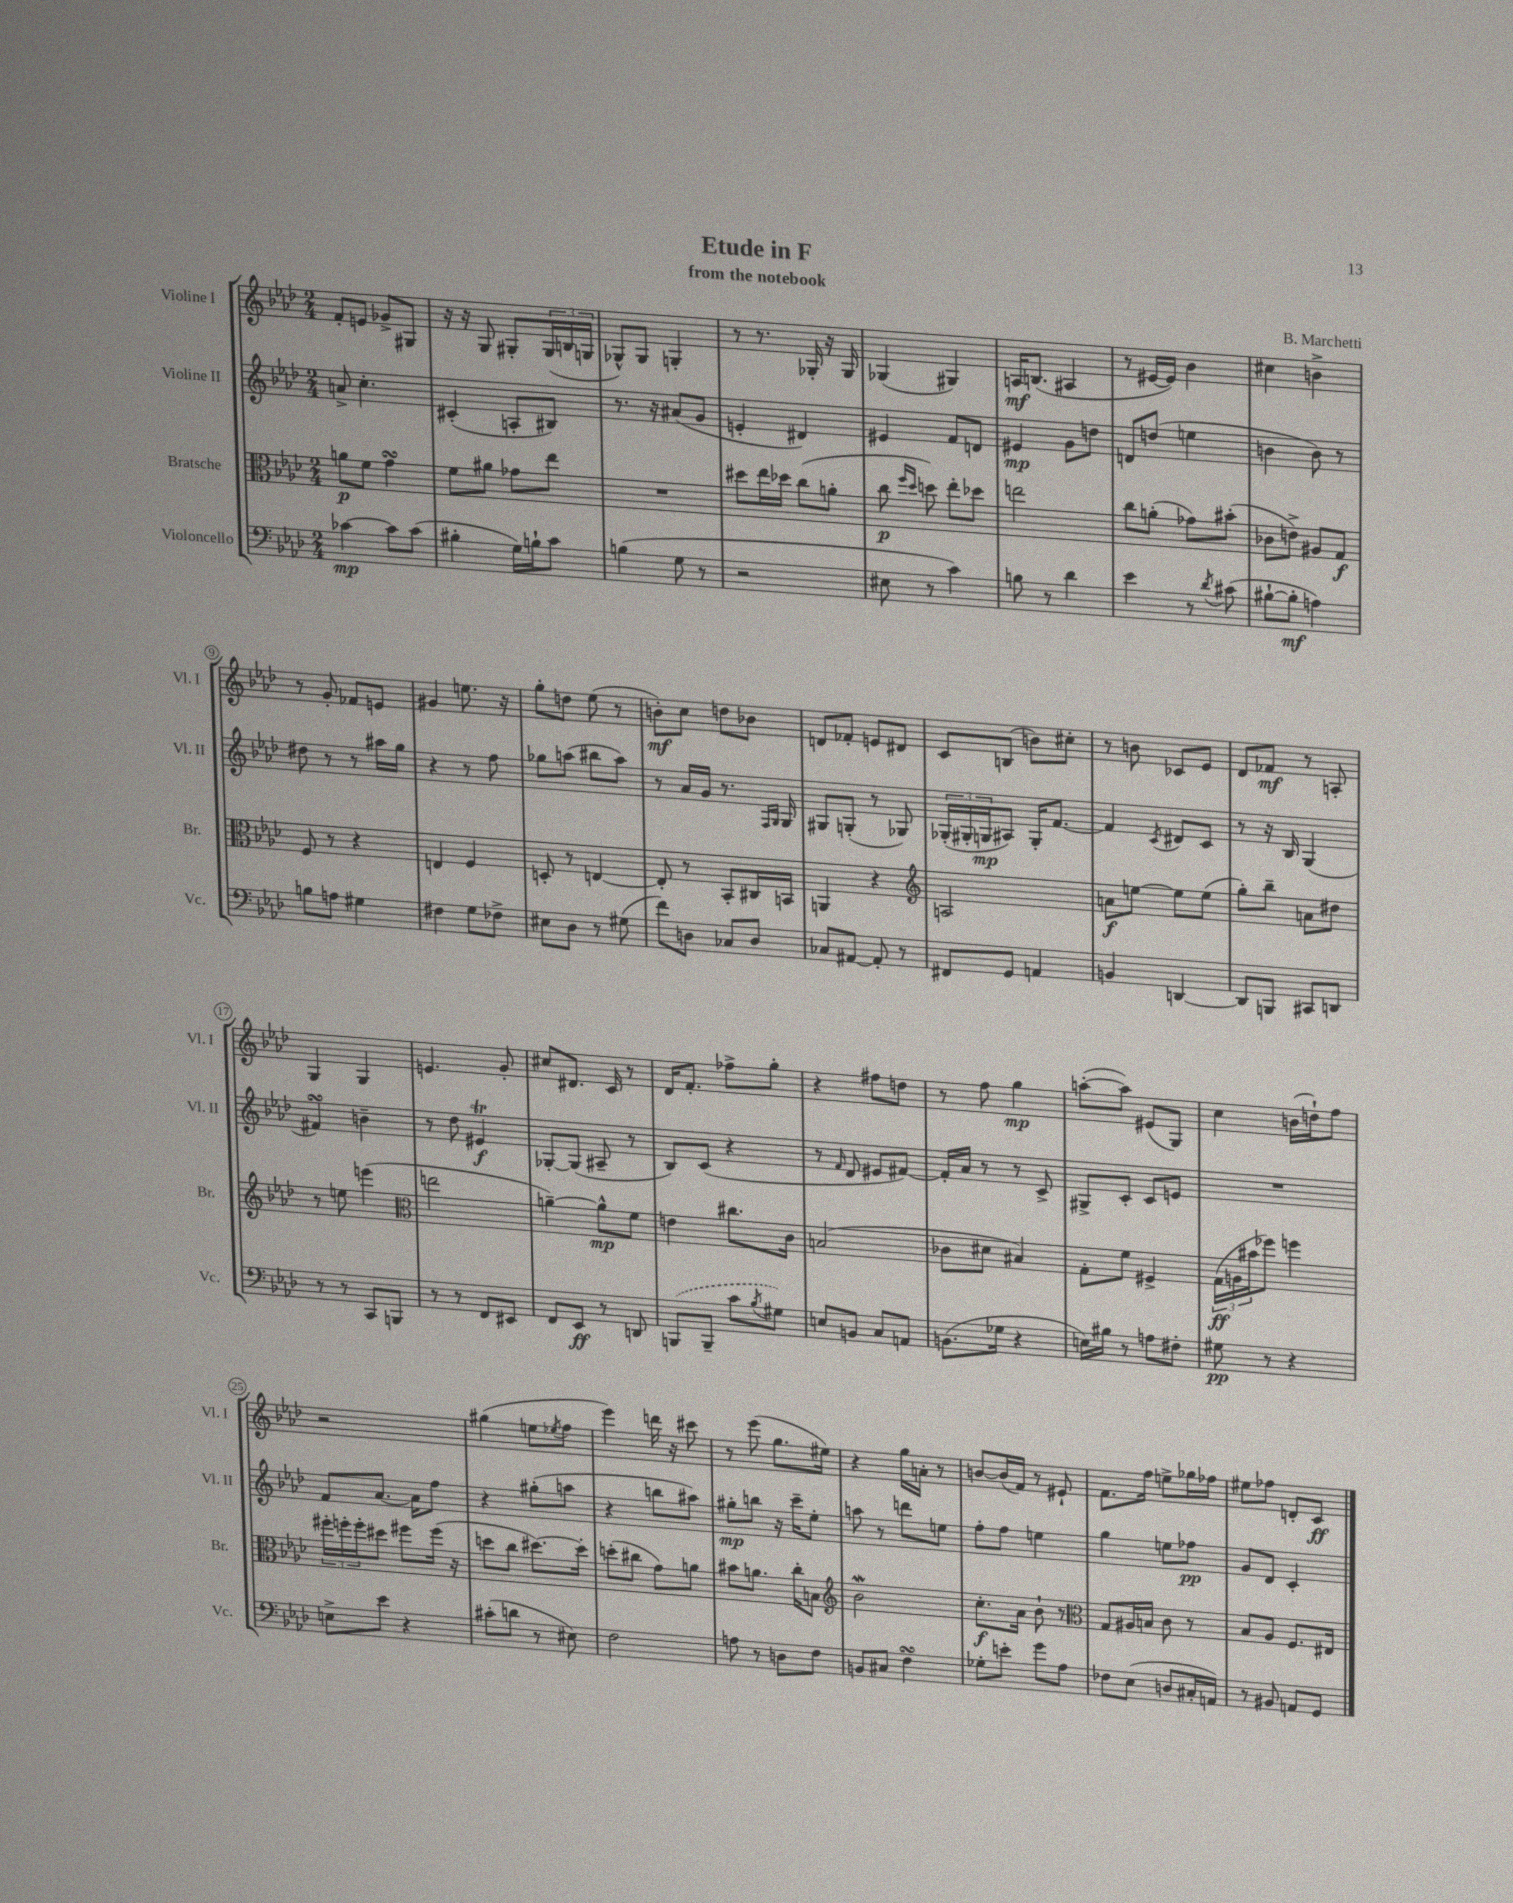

**kern	**kern	**kern	**kern
*staff4	*staff3	*staff2	*staff1
*clefF4	*clefC3	*clefG2	*clefG2
*k[b-e-a-d-]	*k[b-e-a-d-]	*k[b-e-a-d-]	*k[b-e-a-d-]
*M2/4	*M2/4	*M2/4	*M2/4
[4c-\	8a\L	8a^/	8f'/L
.	8f\J	4.cc'\	8e/J
8c-\]L	4g\	.	8g-^/L
(8c-\J	.	.	8G#/J
=	=	=	=
4B#'\	8f\L	(4c#'/	16r
.	.	.	16r
.	8a#\J	.	8G/
16G\LL)	8g-\L	8A'/L	8G#'/L
16B`\J	.	.	.
8c\J	8ee-\J	8B#/J)	(24G#/L
.	.	.	24B/
.	.	.	24G/JJ
=	=	=	=
(4B\	2r	8.r	8G-^^/L)
.	.	.	8G-/J
.	.	16r	.
8G\	.	(8a#/L	4G'/
8r	.	8g/J	.
=	=	=	=
2r	8dd#\L	4e'/	8r
.	16ee-\L	.	8.r
.	16dd-\JJ	.	.
.	(8cc\L	4d#/)	.
.	.	.	16G-'/
.	8a'\J	.	16r
.	.	.	16G-/
=	=	=	=
8E#\	8cc\	4e#/	(4G-/
.	16qqff/LL	.	.
.	16qqdd-/JJ	.	.
8r	8dd\)	.	.
4c\)	8ee-'\L	8f/L	4G#/)
.	8dd-\J	8d/J	.
=	=	=	=
8B\	2ee\	4e#/	16A/LK
.	.	.	(8.B/J
8r	.	.	.
4d-\	.	8g\L	4A#/
.	.	8dd\J	.
=	=	=	=
4e-\	8cc\L	8d/L	8r
.	(8a'\J	(8dd/J	[16e#/LL
.	.	.	16e#/]JJ)
8r	8g-\L)	4ee\	4b-\
8qd-/	.	.	.
(8c#\	(8b#'\J	.	.
=	=	=	=
[8B#`\L	8c-\L	4b\	4cc#\
8B#'\]J	8e^\J)	.	.
4A\)	8A#/L	8b\)	4b^\
.	8G/J	8r	.
=	=	=	=
8B\L	8F/	8dd#\	8r
8A\J	8r	8r	8g'/
4G#\	4r	8r	8f-/L
.	.	16aa#\LL	8e/J
.	.	16gg\JJ	.
=	=	=	=
4F#\	4E/	4r	4g#/
8G\L	4F/	8r	8.ee\
8F-^\J	.	8ff\	.
.	.	.	16r
=	=	=	=
8E#\L	8D'/	8gg-\L	8gg'\L
8D-\J	8r	(8aa\J	8dd\J
8r	[4E/	8bb#\L	(8ee-\
(8G#\	.	8aa\J)	8r
=	=	=	=
8f\L)	8E'/]	8r	8b'\L)
8D\J	8r	16a-/LL	8cc\J
.	.	16g/JJ	.
8C-/L	8BB-'/L	8.r	8dd\L
8D/J	16C#/L	.	8b-\J
.	.	16qqF/LL	.
.	.	16qqG/JJ	.
.	16BB/JJ	16G/	.
=	=	=	=
8C-/L	4AA/	8G#/L	8d/L
[8AA#/J	.	(8G'/J	8f-'/J
8AA#'/]	4r	8r	8e/L
8r	.	8G-/)	8d#/J
=	=	=	=
*	*clefG2	*	*
8FF#/L	2A/	(24G-'/LL	8c/L
.	.	24G#'/	.
.	.	24G/J	.
8GG/J	.	8A#/J)	(8B/J
4AA/	.	16G'/LK	8b\L)
.	.	[8.f/J	.
.	.	.	8cc#'\J
=	=	=	=
4BB/	8a\L	4f/]	8r
.	[8ee\J	.	8b\
.	.	8qc/	.
[4DD/	8ee\]L	8d#/L	8c-/L
.	(8ee\J	8c/J	8e-/J
=	=	=	=
8DD/]L	8gg'\L)	8r	8d-/L
8BBB/J	8bb-~\J	16r	8f-/J
.	.	16B-/	.
8CC#/L	8a\L	(4G/	8r
8DD/J	8dd#\J	.	8A'/
=	=	=	=
8r	8r	4f#/)	4G/
8r	8ee\	.	.
8CC/L	(4eee\	4b~\	4G/
8BBB/J	.	.	.
=	=	=	=
*	*clefC3	*	*
8r	2ee\	8r	4.e/
8r	.	8dd-\	.
8FF/L	.	4e#/	.
8EE#/J	.	.	8g'/
=	=	=	=
8FF/L	[4a~\)	[8G-'/L	8cc#/L
8EE-/J	.	(8G-/]J	8.d#/J
8r	8a^^\]L	8A#~/	.
.	.	.	16c/
8DD/	8f\J	8r	8r
=	=	=	=
(8BBB/L	4e\	8B-/L)	16d-/LK
.	.	.	8.f'/J
8BBB~/J	.	(8c/J	.
8c\L	8.cc#\L	4r	8ff-^\L
8qB-/	.	.	.
8G#\J)	.	.	8gg'\J
.	16c\Jk	.	.
=	=	=	=
8E/L	(2B/	8r	4r
.	.	16qqf/	.
8BB/J	.	8d-/	.
8C/L	.	8e#/L	8ff#\L
8AA/J	.	[8f#/J)	8dd\J
=	=	=	=
(8.BB\L	8c-\L	16f#'/]LL	8r
.	.	16a-/JJ	.
.	8d#\J	8r	8ff\
16G-\Jk	.	.	.
4r	4B#/)	8r	4gg\
.	.	8c^/	.
=	=	=	=
16E\LL)	8G'\L	8G#^/L	([8aa'\L
16B#\JJ	.	.	.
8r	8f\J	8c'/J	8aa\]J)
8A\L	4F#^/	8c/L	(8e#/L
8F#'\J	.	8e/J	8G/J)
=	=	=	=
8G#\	(24G\LL	2r	4cc\
.	24A\	.	.
.	24b#\J	.	.
8r	8ff-\J)	.	.
4r	4ff\	.	(16b\LL
.	.	.	16dd`\J)
.	.	.	8ff\J
=	=	=	=
8E^\L	24ff#'\LL	8f/L	2r
.	24ff'\	.	.
.	24ff'\J	.	.
8e-\J	8dd#\J	[8.a-/J	.
4r	8ff#\L	.	.
.	.	16a-\]LK	.
.	(16ff#\Jk	8ff\J	.
.	16r	.	.
=	=	=	=
(8c#'\L	8dd\L	4r	(4gg#\
8d\J	8cc\J	.	.
8r	[8.dd#\L)	(8gg#'\L	8ee\L
.	.	.	8qee-/
8E#\)	.	8aa\J	8ff\J
.	16dd#'\]Jk	.	.
=	=	=	=
2F\	(8dd'\L	4r	4eee-\)
.	8cc#\J	.	.
.	8g\L)	8bb\L	16ddd\
.	.	.	16r
.	8a\J	8aa#\J)	8ccc#\
=	=	=	=
8A\	8b#\L	8gg#'\L	8r
8r	8.a\J	8bb\J	(8eee-\
8D\L	.	16r	8.gg\L
.	16cc'\LK	16ccc~\LK	.
8F\J	8B\J	8ee-'\J	.
.	.	.	16ee#\Jk)
=	=	=	=
*	*clefG2	*	*
8BB/L	2b-\	8aa\	4r
8C#/J	.	8r	.
4F\	.	8ddd\L	16gg\LL
.	.	.	16a'\JJ
.	.	8ee\J	8r
=	=	=	=
8G-'\L	8.cc'\L	8ff'\L	[8b/L
8e'\J	.	8ff\J	(16b/]L
.	16a-\Jk	.	16f/JJ)
8g\L	8b-`\	4ee\	8r
8A-\J	8r	.	8e#`/
=	=	=	=
*	*clefC3	*	*
8F-\L	8G/L	4gg\	8.f\L
(8E-\J	16A#/L	.	.
.	16B/JJ	.	16ff\Jk
8D/L	8c\	8ee\L	8ee^\L
16C#'/L	8r	8ff-\J	16gg-\L
16AA/JJ)	.	.	16ff-\JJ
=	=	=	=
8r	8B-/L	8g/L	8ee#\L
8BB#/	8A-/J	8d-/J	8ff-\J
8AA/L	8.F/L	4c'/	8d'/L
8GG/J	.	.	8c/J
.	16E#/Jk	.	.
==	==	==	==
*-	*-	*-	*-
